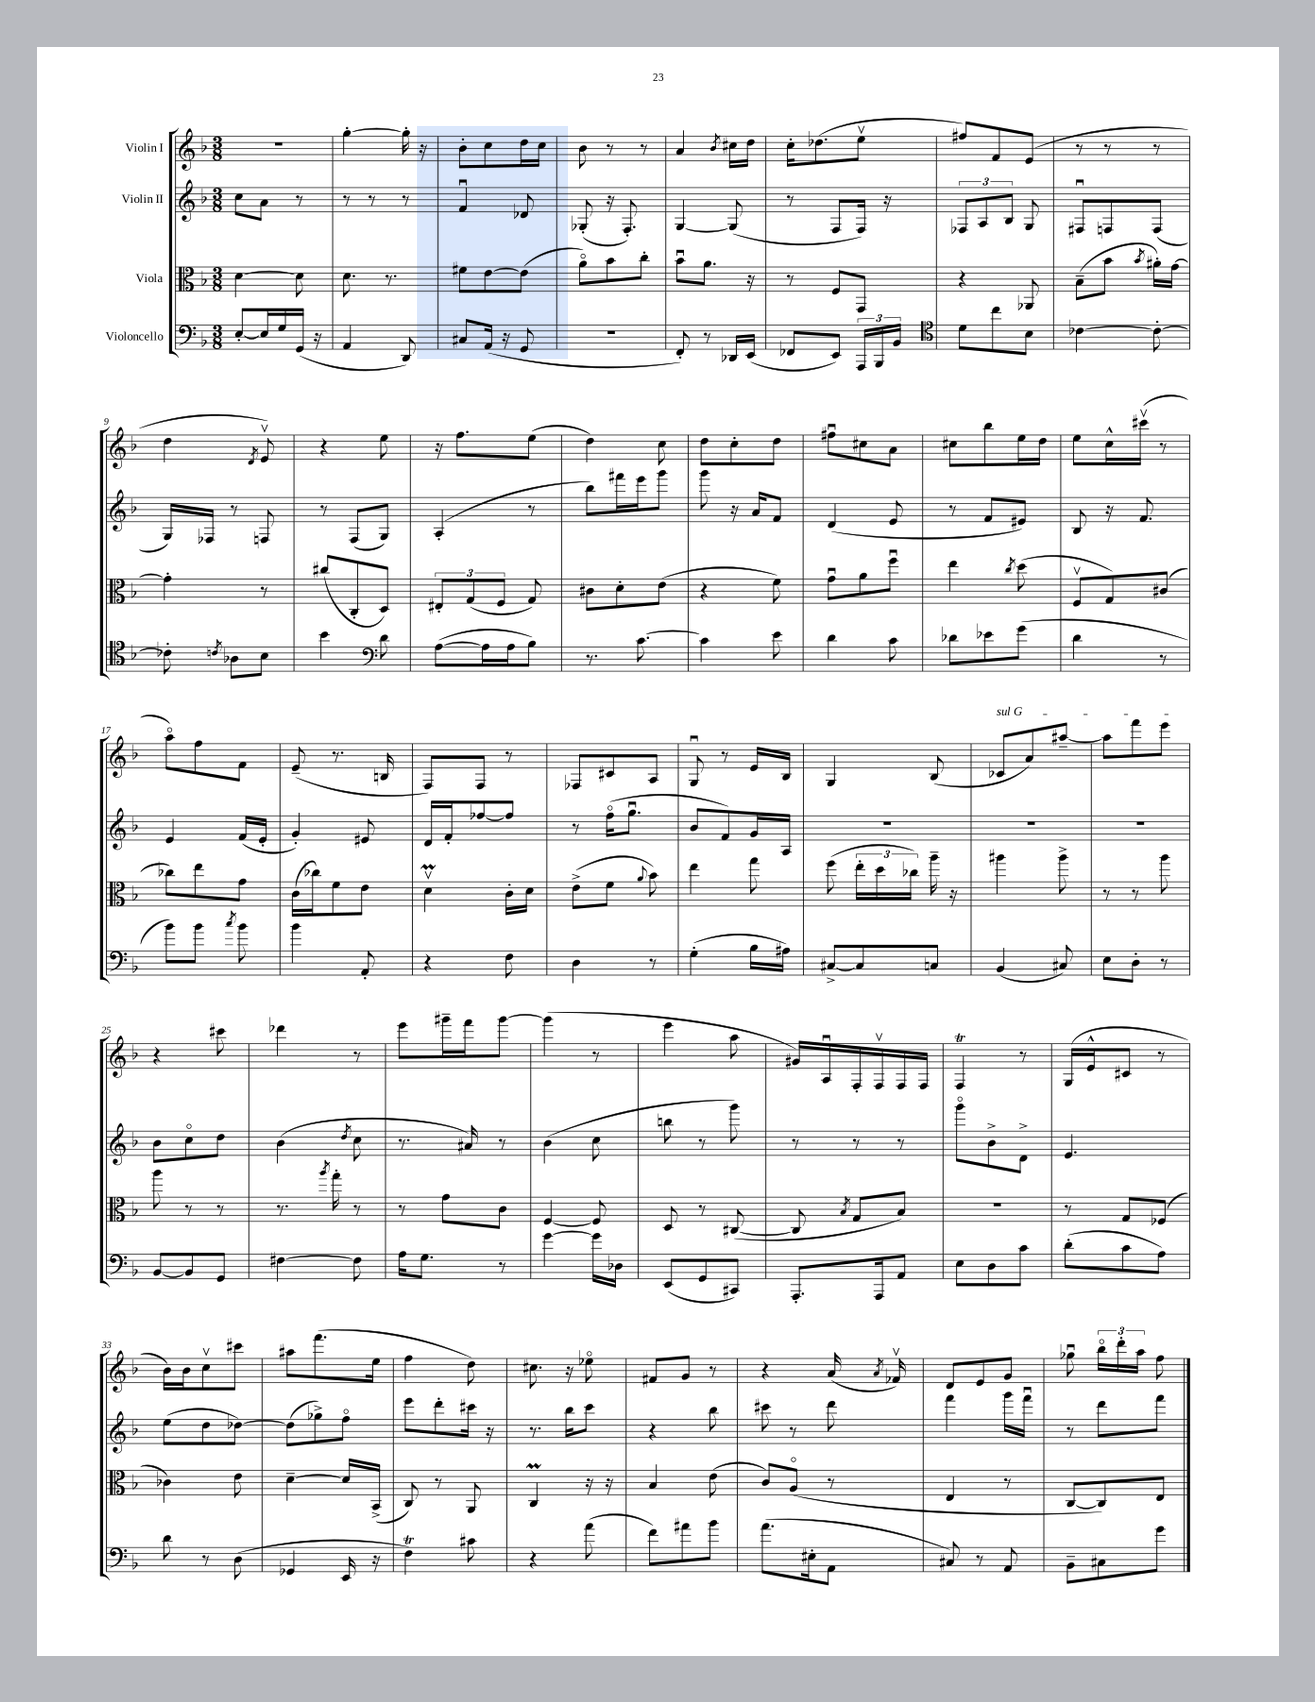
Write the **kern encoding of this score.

**kern	**kern	**kern	**kern
*part4	*part3	*part2	*part1
*staff4	*staff3	*staff2	*staff1
*I"Violoncello	*I"Viola	*I"Violin II	*I"Violin I
*clefF4	*clefC3	*clefG2	*clefG2
*k[b-]	*k[b-]	*k[b-]	*k[b-]
*M3/8	*M3/8	*M3/8	*M3/8
=1	=1	=1	=1
[8E'/L	[4d\	8cc\L	4.r
16E/L]	.	8a\J	.
16G/	.	.	.
(16GG/JJ	8d\]	8r	.
16r	.	.	.
=2	=2	=2	=2
4AA/	8.d\	8r	[4gg'\
.	.	8r	.
.	8.r	.	.
8DD/)	.	8r	16gg'\]
.	.	.	16r
=3	=3	=3	=3
8C#X/L	8f#X\L	4fu/	8b-'\L
(16AA/Jk	[8e\	.	8cc\
16r	.	.	.
8GG/	(8e\J]	8d-X/	16dd\L
.	.	.	16cc\JJ
=4	=4	=4	=4
4.r	8a\L)	(8G-X'/	8b-\
.	8b-\	16r	8r
.	.	8.F'/)	.
.	8cc'\J	.	8r
=5	=5	=5	=5
8FF'/)	8b-u\L	[4G/	4a/
8r	8.a\J	.	.
.	.	.	8qb-/
16DD-X/LL	.	(8G/]	16cc#X\LL
(16EE/JJ	16r	.	16dd\JJ
=6	=6	=6	=6
8FF-X/L	8r	8r	16cc'\KL
.	.	.	(8.dd-X\
8EE/J)	8F/L	8F/L	.
24AAA/LL	8GG/J	16F/Jk)	8eev\J
24BBB-/	.	.	.
.	.	16r	.
24BB-/JJ	.	.	.
=7	=7	=7	=7
*clefC4	*	*	*
8d\L	4r	12F-X/L	8ff#X/L)
.	.	12A/	.
8cc\	.	.	8f/
.	.	12B-/J	.
8B-\J	8AA-X/	8G/	(8e/J
=8	=8	=8	=8
[4c-X\	(8B-~\L	8F#Xu/L	8r
.	8b-\J	8Fn/	8r
.	8qb-/	.	.
8c-'\_	16a#X'\LL)	(8F/J	8r
.	[16g\JJ	.	.
!!LO:LB:g=z
=9	=9	=9	=9
8c-X'\]	4g'\]	16G/LL)	4dd\
.	.	16F-X/JJ	.
8qcn/	.	.	.
8A-X\L	.	8r	.
.	.	.	8qd/
8B-\J	8r	8Fn/	8ev/)
=10	=10	=10	=10
4b-\	(8cc#X/L	8r	4r
.	8C'/	(8F/L	.
*clefF4	*	*	*
8d\	8D/J)	8G/J)	8ee\
=11	=11	=11	=11
([8A\L	12E#X'/L	(4A'/	16r
.	.	.	8.ff\L
.	(12G/	.	.
16A\L]	.	.	.
.	12F/J	.	.
16A\J	.	.	.
8B-\J)	8G/)	8r	(8ee\J
=12	=12	=12	=12
8.r	8c#X\L	8bb-\L)	4dd\)
.	8d'\	16fff#X\L	.
[8.c\	.	16eee\J	.
.	(8e\J	8ggg\J	8cc\
=13	=13	=13	=13
4c\]	4r	8ggg\	8dd\L
.	.	16r	8cc'\
.	.	16a/KL	.
8e\	8f\)	8f/J	8dd\J
=14	=14	=14	=14
4d\	8gu\L	(4d/	8ff#Xu\L
.	8a\	.	8cc#X\
8c\	8ffu\J	8e/	8a\J
=15	=15	=15	=15
8d-X\L	4ee\	8r	8cc#X\L
8e-X\	.	8f/L	8bb-\
.	8qcc/	.	.
(8g\J	(8dd\	8e#X/J)	16ee\L
.	.	.	16dd\JJ
=16	=16	=16	=16
4d\	8Fv/L	8B-/	8ee\L
.	8G/)	16r	16cc^^\L
.	.	8.f/	(16ccc#Xv\JJ
8r	(8c#X/J	.	8r
!!LO:LB:g=z
=17	=17	=17	=17
8b-\L)	8cc-X\L)	4e/	8aa\L)
8b-\J	8ee\	.	8ff\
8qcc/	.	.	.
8b-\	8g\J	(16f/LL	8f\J
.	.	16e'/JJ	.
=18	=18	=18	=18
4b-\	(16c\LL	4g'/)	(8e~/
.	16cc-X\J)	.	.
.	8f\	.	8.r
8AA'/	8e\J	8e#X/	.
.	.	.	16Bn/
=19	=19	=19	=19
4r	4dMv\	16d/LL	8F/L)
.	.	16f'/J	.
.	.	[8ff-X/	8F/J
8F\	16c'\LL	8ff-/J]	8r
.	16d\JJ	.	.
=20	=20	=20	=20
4D\	(8e^\L	8r	8F-X/L
.	8f\J	(16ff\KL	8c#X/
.	.	8.ggu\J	.
.	8qqa/	.	.
8r	8b-\)	.	8A/J
=21	=21	=21	=21
(4G'\	4ee\	8b-/L	8Gu/
.	.	8f/)	8r
16B-\LL	8gg\	16g/L	16e/LL
16A#X\JJ)	.	16A/JJ	16B-/JJ
=22	=22	=22	=22
[8C#X^/L	(8ff\	4.r	4G/
8C#/]	24ee'\LL	.	.
.	24dd\	.	.
.	24cc-X\JJ)	.	.
8Cn/J	16aa~\	.	(8B-/
.	16r	.	.
=23	=23	=23	=23
!	!	!	!LO:TX:a:i:t=sul G
(4BB-/	4aa#X\	4.r	8c-X/L
.	.	.	8a/)
8C#X/)	8aa#^\	.	[8aa#X~/J
=24	=24	=24	=24
8E\L	8r	4.r	8aa#\L]
8D'\J	8r	.	8fff\
8r	8aa\	.	8eee\J
!!LO:LB:g=z
=25	=25	=25	=25
[8BB-/L	8aa\	8b-\L	4r
8BB-/]	8r	8cc\	.
8GG/J	8r	8dd\J	8ccc#X\
=26	=26	=26	=26
[4F#X\	8.r	(4b-\	4ddd-X\
.	8qaa/	.	.
.	16gg'\	.	.
.	.	8qdd/	.
8F#\]	8r	8cc\	8r
=27	=27	=27	=27
16A\KL	8r	8.r	8eee\L
8.G\J	.	.	.
.	8g\L	.	16ggg#X~\L
.	.	16a#X/)	16fff\J
8r	8c\J	8r	[8ggg#\J
=28	=28	=28	=28
[4g\	[4F/	(4b-\	(4ggg#\]
16g\LL]	8F/]	8cc\	8r
16D-X\JJ	.	.	.
=29	=29	=29	=29
(8EE/L	8D/	8bbn\	4eee\
8GG/	8r	8r	.
8CC#X/J)	([8C#X/	8ggg\)	8aa\
=30	=30	=30	=30
8.AAA'/L	8C#/]	8r	16g#X/LL)
.	.	.	16Au/
.	8qB-/	.	.
.	8G/L	8r	16F'/
16AAA/k	.	.	16Fv/
8AA/J	8B-/J)	8r	16F/
.	.	.	16F/JJ
=31	=31	=31	=31
8E\L	4.r	8ggg\L	4FT/
8D\	.	8b-^\	.
8c\J	.	8d^\J	8r
=32	=32	=32	=32
(8d'\L	8r	4.e/	(16G/LL
.	.	.	16e^^/J
8c\	8G/L	.	8c#X/J
8A\J)	(8F-X/J	.	8r
!!LO:LB:g=z
=33	=33	=33	=33
8d\	4c-X\)	(8ee\L	16b-\LL)
.	.	.	16b-\J
8r	.	8dd\	8ccv\
(8D\	8e\	[8dd-X\J)	8ccc#X\J
=34	=34	=34	=34
4GG-X/	[4d~\	(8dd-\L]	8aa#X\L
.	.	8gg-X^\)	(8.fff\
16EE/	16d/LL]	8ff\J	.
16r	(16BB-^/JJ	.	16ee\Jk
=35	=35	=35	=35
4FT\)	8C/)	8eee\L	4ff\
.	8r	8ddd'\	.
8c#X\	8AA/	16ccc#X\Jk	8dd\)
.	.	16r	.
=36	=36	=36	=36
4r	4CM/	8.r	8.cc#X\
.	.	16bb-\KL	16r
(8a\	16r	8ccc\J	8ee-X\
.	16r	.	.
=37	=37	=37	=37
8f\L)	4B-/	4r	8f#X/L
8a#X\	.	.	8g/J
8b-\J	(8e\	8bb-\	8r
=38	=38	=38	=38
(8.a\L	8c/L)	8ccc#X\	4r
.	(8A/J	8r	.
16E#X'\k	.	.	.
8AA\J	8r	8ddd\	(16a/
.	.	.	8qa/
.	.	.	16f-Xv/)
=39	=39	=39	=39
8C#X/)	4E/	4fff\	8d/L
8r	.	.	8e/
8AA/	8r	16ggg\LL	8g/J
.	.	16fffu\JJ	.
=40	=40	=40	=40
8BB-~\L	[8C/L	8r	8gg-Xu\
8C#X\	8C/])	8ddd\L	24bb-\LL
.	.	.	24ddd'\
.	.	.	24aa\JJ
8g\J	8E/J	8fff\J	8ff\
==	==	==	==
*-	*-	*-	*-
